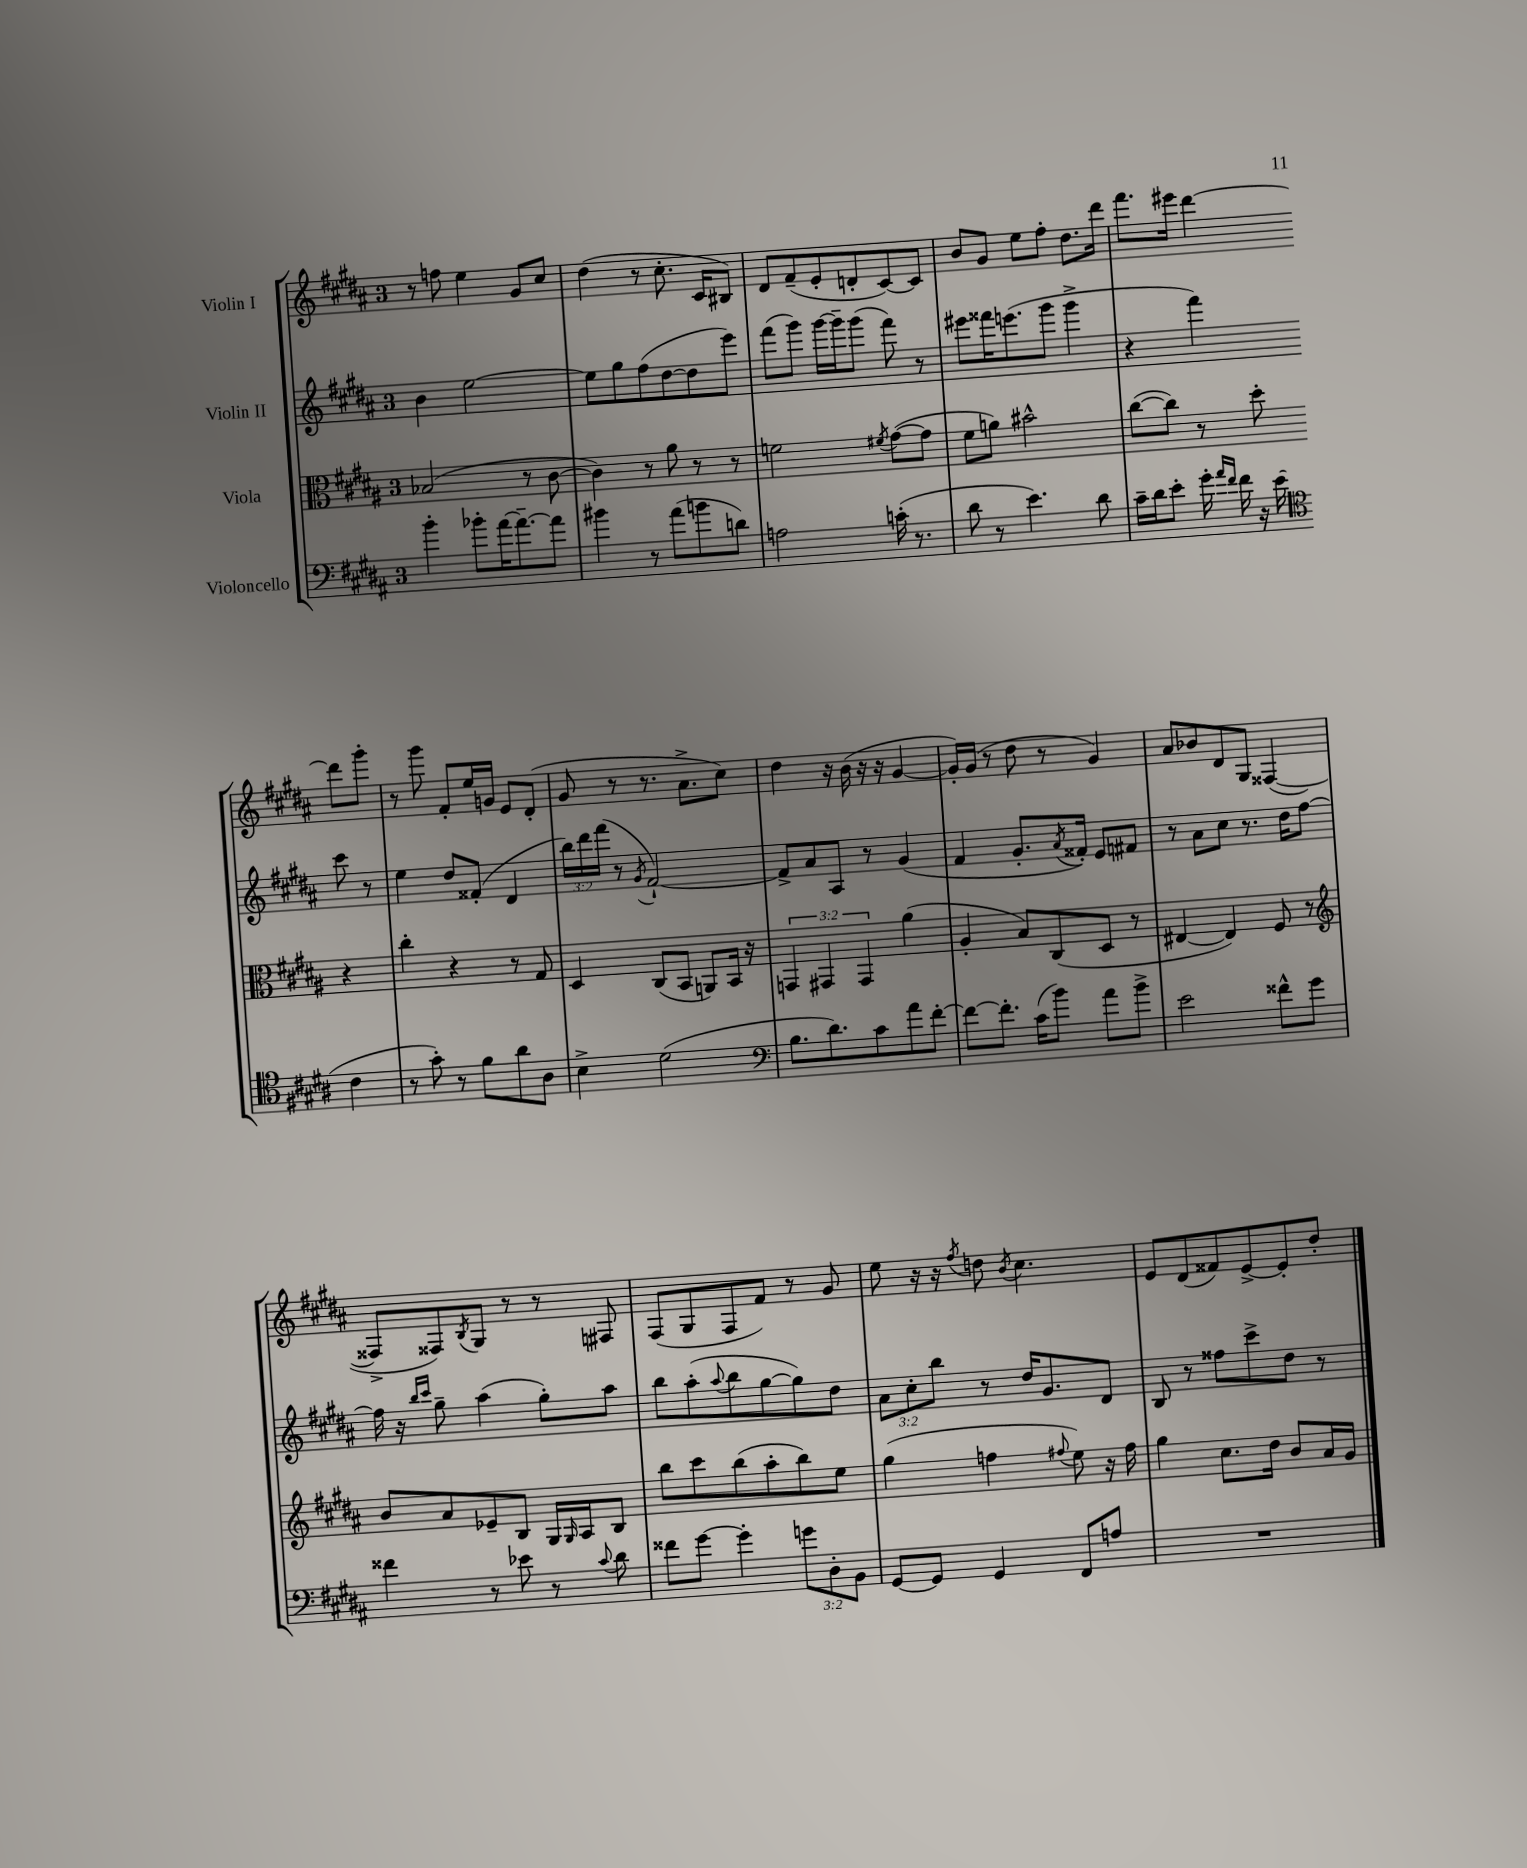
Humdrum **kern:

**kern	**kern	**kern	**kern
*part4	*part3	*part2	*part1
*staff4	*staff3	*staff2	*staff1
*I"Violoncello	*I"Viola	*I"Violin II	*I"Violin I
*clefF4	*clefC3	*clefG2	*clefG2
*k[f#c#g#d#a#]	*k[f#c#g#d#a#]	*k[f#c#g#d#a#]	*k[f#c#g#d#a#]
*M3/4	*M3/4	*M3/4	*M3/4
=10	=10	=10	=10
4b'\	(2B-X/	4b\	8r
.	.	.	8ffn\
8b-X'\L	.	[2ee\	4ee\
[16a#\K	.	.	.
8.a#~\_	.	.	.
.	8r	.	8g#/L
8a#\J]	[8c#\	.	8cc#/J
=11	=11	=11	=11
4b#X\	4c#\])	8ee\L]	(4dd#\
.	.	8gg#\	.
8r	8r	(8ff#\	8r
(8a#\L	8a#\	[8dd#\	8.cc#'\
8bn\	8r	8dd#\]	.
.	.	.	16c#/KL
8dn\J)	8r	8eee\J)	8B#X/J)
=12	=12	=12	=12
2An\	2fn\	(8fff#\L	8d#/L
.	.	8ggg#\J)	(8f#~/
.	.	[16ggg#\LL	8e'/
.	.	16ggg#~\J]	.
.	.	(8ggg#\J	8dn'/
.	8qf#X/	.	.
(16cn'\	([8g#\L	8fff#\)	[8c#/)
8.r	.	.	.
.	8g#\J]	8r	8c#/J]
=13	=13	=13	=13
8d#\	8f#\L	8eee#X\L	8b/L
8r	8an\J)	16fff##X\K	8g#/J
.	.	(8.eeen\	.
4.e\)	2b#X^^\	.	8ee\L
.	.	8ggg#\J	8ff#'\J
.	.	4ggg#^\	8.dd#\L
8d#\	.	.	.
.	.	.	16ddd#\Jk
=14	=14	=14	=14
16c#~\LL	([8cc#\L	4r	8.fff#\L
16d#\J	.	.	.
8e'\J	8cc#\J])	.	.
.	.	.	16eee#X\Jk
16g#'\	8r	4fff#\)	[4ddd#\
16qqa#/LL	.	.	.
16qqf#/JJ	.	.	.
16f#\	.	.	.
16r	8dd#'\	.	.
(16e\	.	.	.
*clefC4	*	*	*
4c#\	4r	8ccc#\	8ddd#\L]
.	.	8r	8ggg#'\J
!!LO:LB:g=z
=15	=15	=15	=15
8r	4cc#'\	4ee\	8r
8g#'\)	.	.	8ggg#\
8r	4r	8dd#/L	8f#'/L
8f#\L	.	(8f##X'/J	16ee/L
.	.	.	16gn/JJ
8a#\	8r	4d#/	8e/L
8A#\J	8G#/	.	(8d#'/J
=16	=16	=16	=16
4B^\	4D#/	24bb\LL)	8g#/
.	.	24ddd#\	.
.	.	(24fff#\JJ	.
.	.	8r	8r
.	.	8qg#/	.
(2d#\	(8C#/L	[2f#`/)	8.r
.	8BB/J	.	.
.	.	.	8.a#^\L
.	8AAn/L)	.	.
.	16BB/Jk	.	8cc#\J)
.	16r	.	.
=17	=17	=17	=17
*clefF4	*	*	*
8.B\L	6GGn/	8f#^/L]	4dd#\
.	.	8a#/	.
.	6GG#X/	.	.
8.d#\)	.	.	.
.	.	8A#/J	16r
.	.	.	(16b\
.	6GG#/	.	.
8c#\	.	8r	16r
.	.	.	16r
8a#\	(4a#\	(4g#/	[4g#/
[8f#'\J	.	.	.
=18	=18	=18	=18
8f#\L_	4A#'/	4f#/	16g#'/LL])
.	.	.	(16g#/JJ
8.f#'\J]	.	.	8r
.	8B/L)	8.g#'/L	8dd#\
(16c#\KL	.	.	.
8b\J)	(8C#/	.	8r
.	.	8qa#/	.
.	.	16f##X'/Jk)	.
8a#\L	8D#/J	8e/L	4g#/)
8b^\J	8r	8f#X/J	.
=19	=19	=19	=19
2e\	[4E#X/	8r	8a#/L
.	.	8a#\L	8b-X/
.	4E#/])	8cc#\J	8d#/
.	.	8.r	8G#/J
8f##X^^\L	8F#/	.	([4F##X/
.	.	16dd#\KL	.
8g#\J	8r	[8ff#\J	.
!!LO:LB:g=z
=20	=20	=20	=20
*	*clefG2	*	*
4f##X\	8b/L	16ff#\]	8F##X^/L]
.	.	16r	.
.	.	16qqbb/LL	.
.	.	16qqccc#/JJ	.
.	8a#/	8gg#~\	8F##X/)
.	.	.	8qB/
8r	8e-X~/	(4aa#\	8G#/J
8e-X\	8B/J	.	8r
8r	16G#/LL	8gg#'\L)	8r
.	16qqG#/	.	.
.	16A#/J	.	.
8qqc#/	.	.	.
8d#\	8B/J	8aa#\J	8F#X/
=21	=21	=21	=21
8f##X\L	8bb\L	8bb\L	(8F#/L
[8g#\J	8ccc#\	(8aa#'\	8G#/
.	.	8qqaa#/	.
4g#'\]	(8bb\	8bb\	8F#/
.	8aa#'\	[8gg#\	8f#/J)
12gn\L	8bb\)	8gg#\])	8r
12D#'\	.	.	.
.	8ee\J	8dd#\J	8g#/
12BB\J	.	.	.
=22	=22	=22	=22
[8GG#/L	(4gg#\	12a#\L	8ee\
.	.	12cc#'\	.
8GG#/J]	.	.	16r
.	.	12bb\J	.
.	.	.	16r
.	.	.	8qff#/
4GG#/	4ffn\	8r	8ddn\
.	.	.	8qb/
.	.	16dd#/KL	4.cc#\
.	.	8.g#/	.
.	8qqff#X/	.	.
8FF#/L	8ee\)	.	.
8An/J	16r	8d#/J	.
.	16ff#\	.	.
=23	=23	=23	=23
2.r	4gg#\	8B/	8e/L
.	.	8r	(8d#/
.	8.cc#\L	8ff##X\L	8f##X/)
.	.	8ccc#^\	[8e^/
.	16dd#\Jk	.	.
.	8b/L	8dd#\J	8e'/]
.	16a#/L	8r	8dd#'/J
.	16g#/JJ	.	.
==	==	==	==
*-	*-	*-	*-
